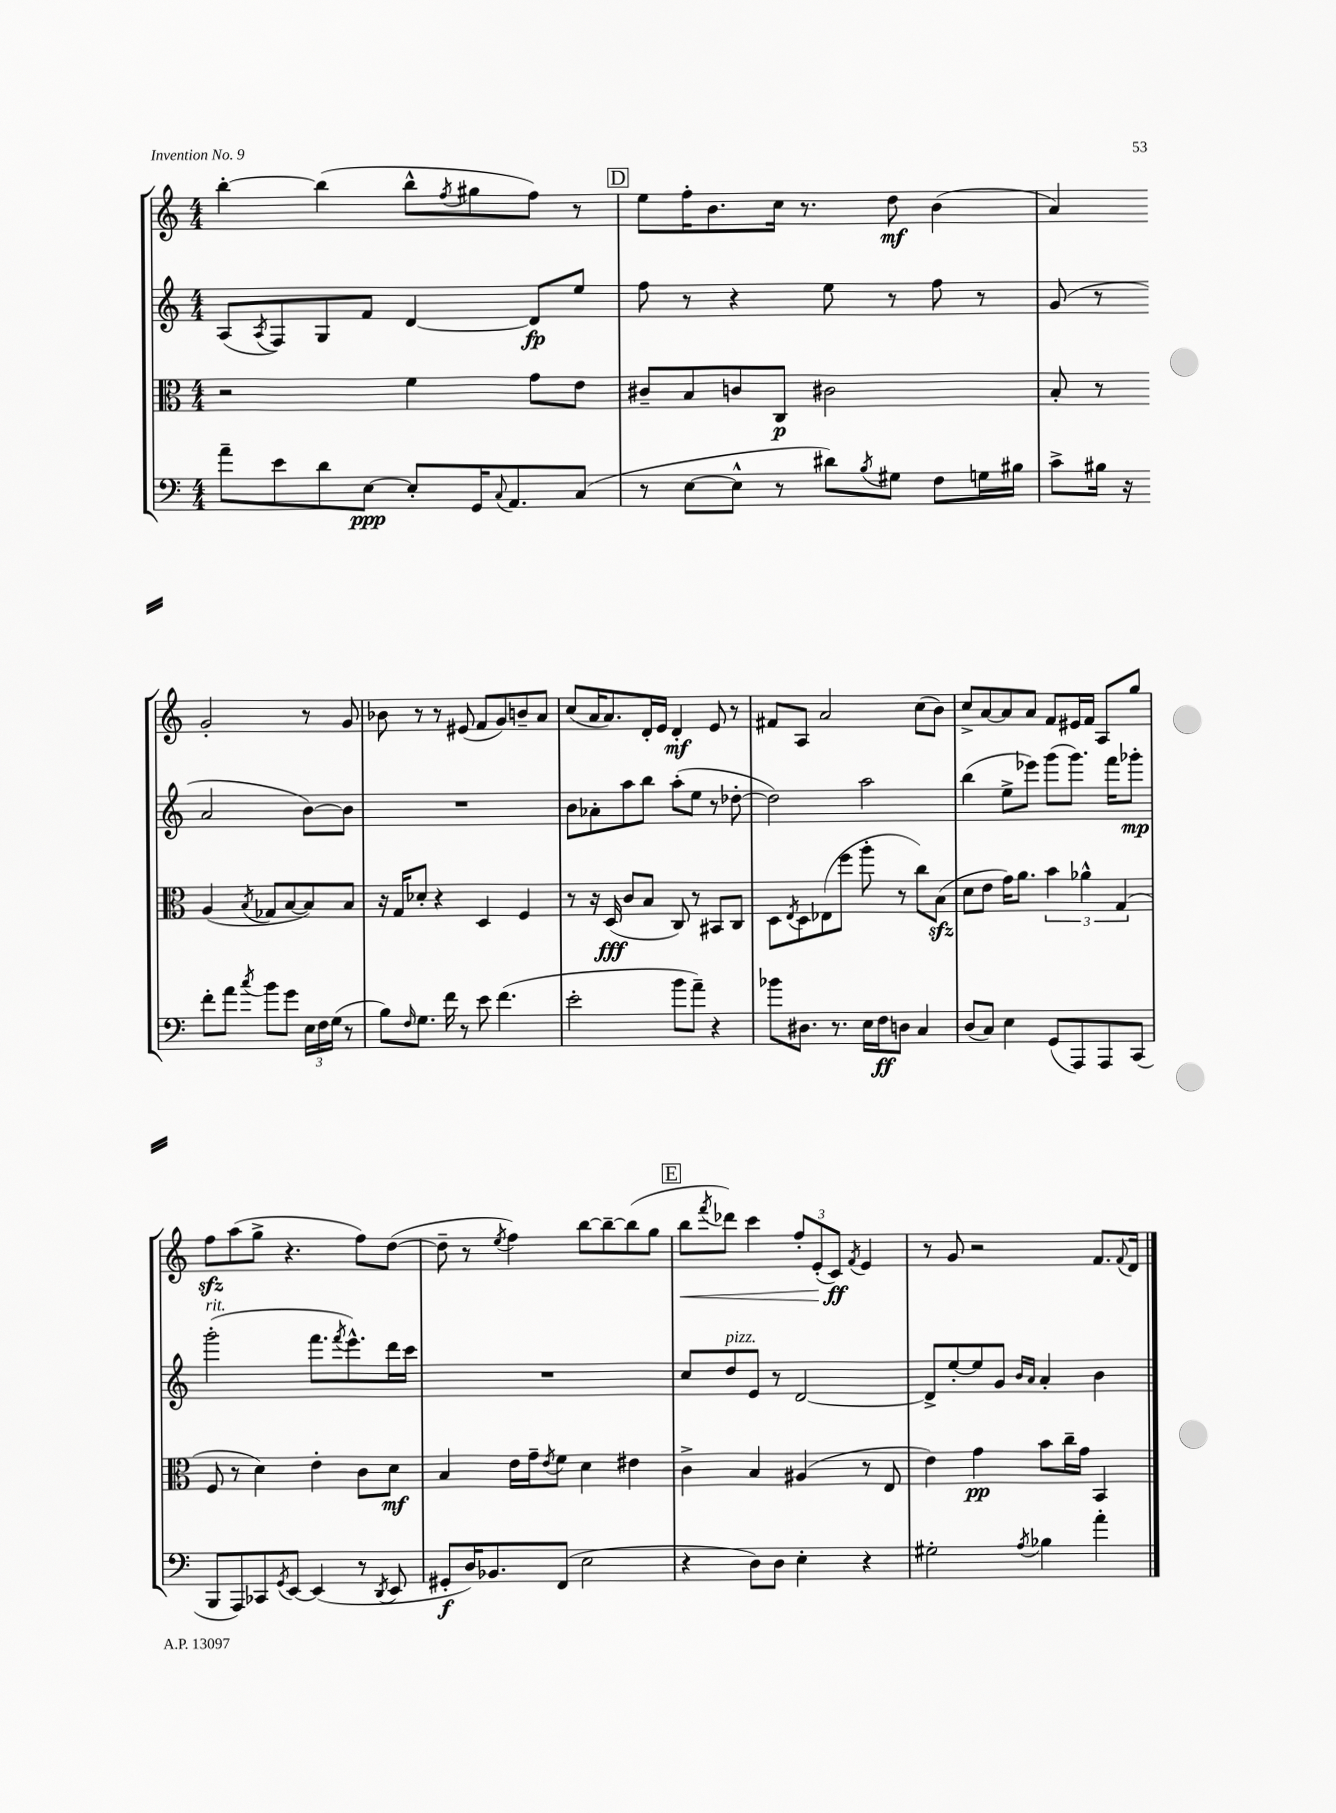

**kern	**kern	**kern	**kern
*staff4	*staff3	*staff2	*staff1
*clefF4	*clefC3	*clefG2	*clefG2
*k[]	*k[]	*k[]	*k[]
*M4/4	*M4/4	*M4/4	*M4/4
8a~	2r	(8A	[4bb'
.	.	8qA	.
8e	.	8F)	.
8d	.	8G	(4bb]
[8E	.	8f	.
8E']	4f	[4d	8bb^^
.	.	.	8qff
16GG	.	.	8gg#
8qqC	.	.	.
8.AA	.	.	.
.	8g	8d]	8ff)
(8C	8e	8ee	8r
=	=	=	=
8r	8c#~	8ff	8ee
[8E	8B	8r	16ff'
.	.	.	8.b
8E^^]	8c	4r	.
8r	8C	.	16cc
.	.	.	8.r
8d#)	2c#	8ee	.
8qB	.	.	.
8G#	.	8r	8dd
8F	.	8ff	(4b
16G	.	8r	.
16B#	.	.	.
=	=	=	=
8c^	8B'	(8g	4a)
16B#	8r	8r	.
16r	.	.	.
8f'	(4A	2a	2g'
8a	.	.	.
8qcc	8qB	.	.
8b	8G-	.	.
8g	[8B	.	.
24E	8B])	[8b)	8r
24F	.	.	.
(24G	.	.	.
8r	8B	8b]	8g
=	=	=	=
8B)	16r	1r	8b-
.	16G	.	.
16qqF	.	.	.
8.G	8d-'	.	8r
.	4r	.	8r
16f	.	.	.
8r	.	.	(8e#
8e	4D	.	8f
(4.f	.	.	8g)
.	4F	.	8b~
.	.	.	8a
=	=	=	=
2e'	8r	8b	(8cc
.	16r	8a-'	16a
.	(16D	.	8.a)
.	8c	8aa	.
.	8B	8bb	16d'
.	.	.	16e
8b	8C)	(8aa'	4d'
8a~)	8r	8ee	.
4r	8BB#	8r	8e
.	8C	[8dd-'	8r
=	=	=	=
8b-	8D	2dd-])	8f#
.	8qE	.	.
8.D#	8D	.	8A
.	(8E-	.	2a
8.r	.	.	.
.	8ff	.	.
16E	8aa'	2aa	.
16F	.	.	.
8D	8r	.	.
4C	8cc)	.	(8cc
.	(8B	.	8b)
=	=	=	=
(8D	8d	(4bb	8cc^
8C)	8e	.	[8a
4E	16g)	8ee^	8a]
.	8.a	.	.
.	.	8eee-)	8a
(8GG	6b	(8ggg	8f
8AAA)	.	8.ggg)	16e#
.	6a-^^	.	.
.	.	.	16f
8AAA	.	.	8A
.	.	16fff	.
.	(6G	.	.
(8CC	.	8ggg-'	8gg
=	=	=	=
8BBB	8F	(2ggg'	8ff
8AAA)	8r	.	(8aa
8CC-	4d)	.	8gg^
8qGG	.	.	.
[8EE	.	.	4.r
(4EE]	4e'	8.fff	.
.	.	8qfff	.
.	.	8.eee^^)	.
8r	8c	.	8ff)
8qDD	.	.	.
8EE	8d	16ddd	([8dd
.	.	16ccc	.
=	=	=	=
8GG#'	4B	1r	8dd~]
16D)	.	.	8r
8.BB-	.	.	.
.	.	.	8qee
.	16e	.	4ff)
.	16g~	.	.
.	8qe	.	.
(8FF	8f	.	.
2E	4d	.	[8bb
.	.	.	8bb~_
.	4e#	.	(8bb]
.	.	.	8gg
=	=	=	=
4r	4c^	8cc	8bb
.	.	.	8qfff
.	.	8dd	8ddd-)
8D)	4B	8e	4ccc
8D	.	8r	.
4E'	(4A#	[2d	12ff'
.	.	.	(12e'
.	.	.	12c)
.	.	.	8qf
4r	8r	.	4e
.	8E	.	.
=	=	=	=
2G#'	4e)	8d^]	8r
.	.	[8ee'	8g
.	4g	8ee]	2r
.	.	8g	.
.	.	16qqb	.
8qA	.	16qqa	.
4B-	8b	4a'	.
.	16cc~	.	.
.	16g	.	.
4a'	4BB	4b	8.f
.	.	.	8qqf
.	.	.	16d
==	==	==	==
*-	*-	*-	*-
